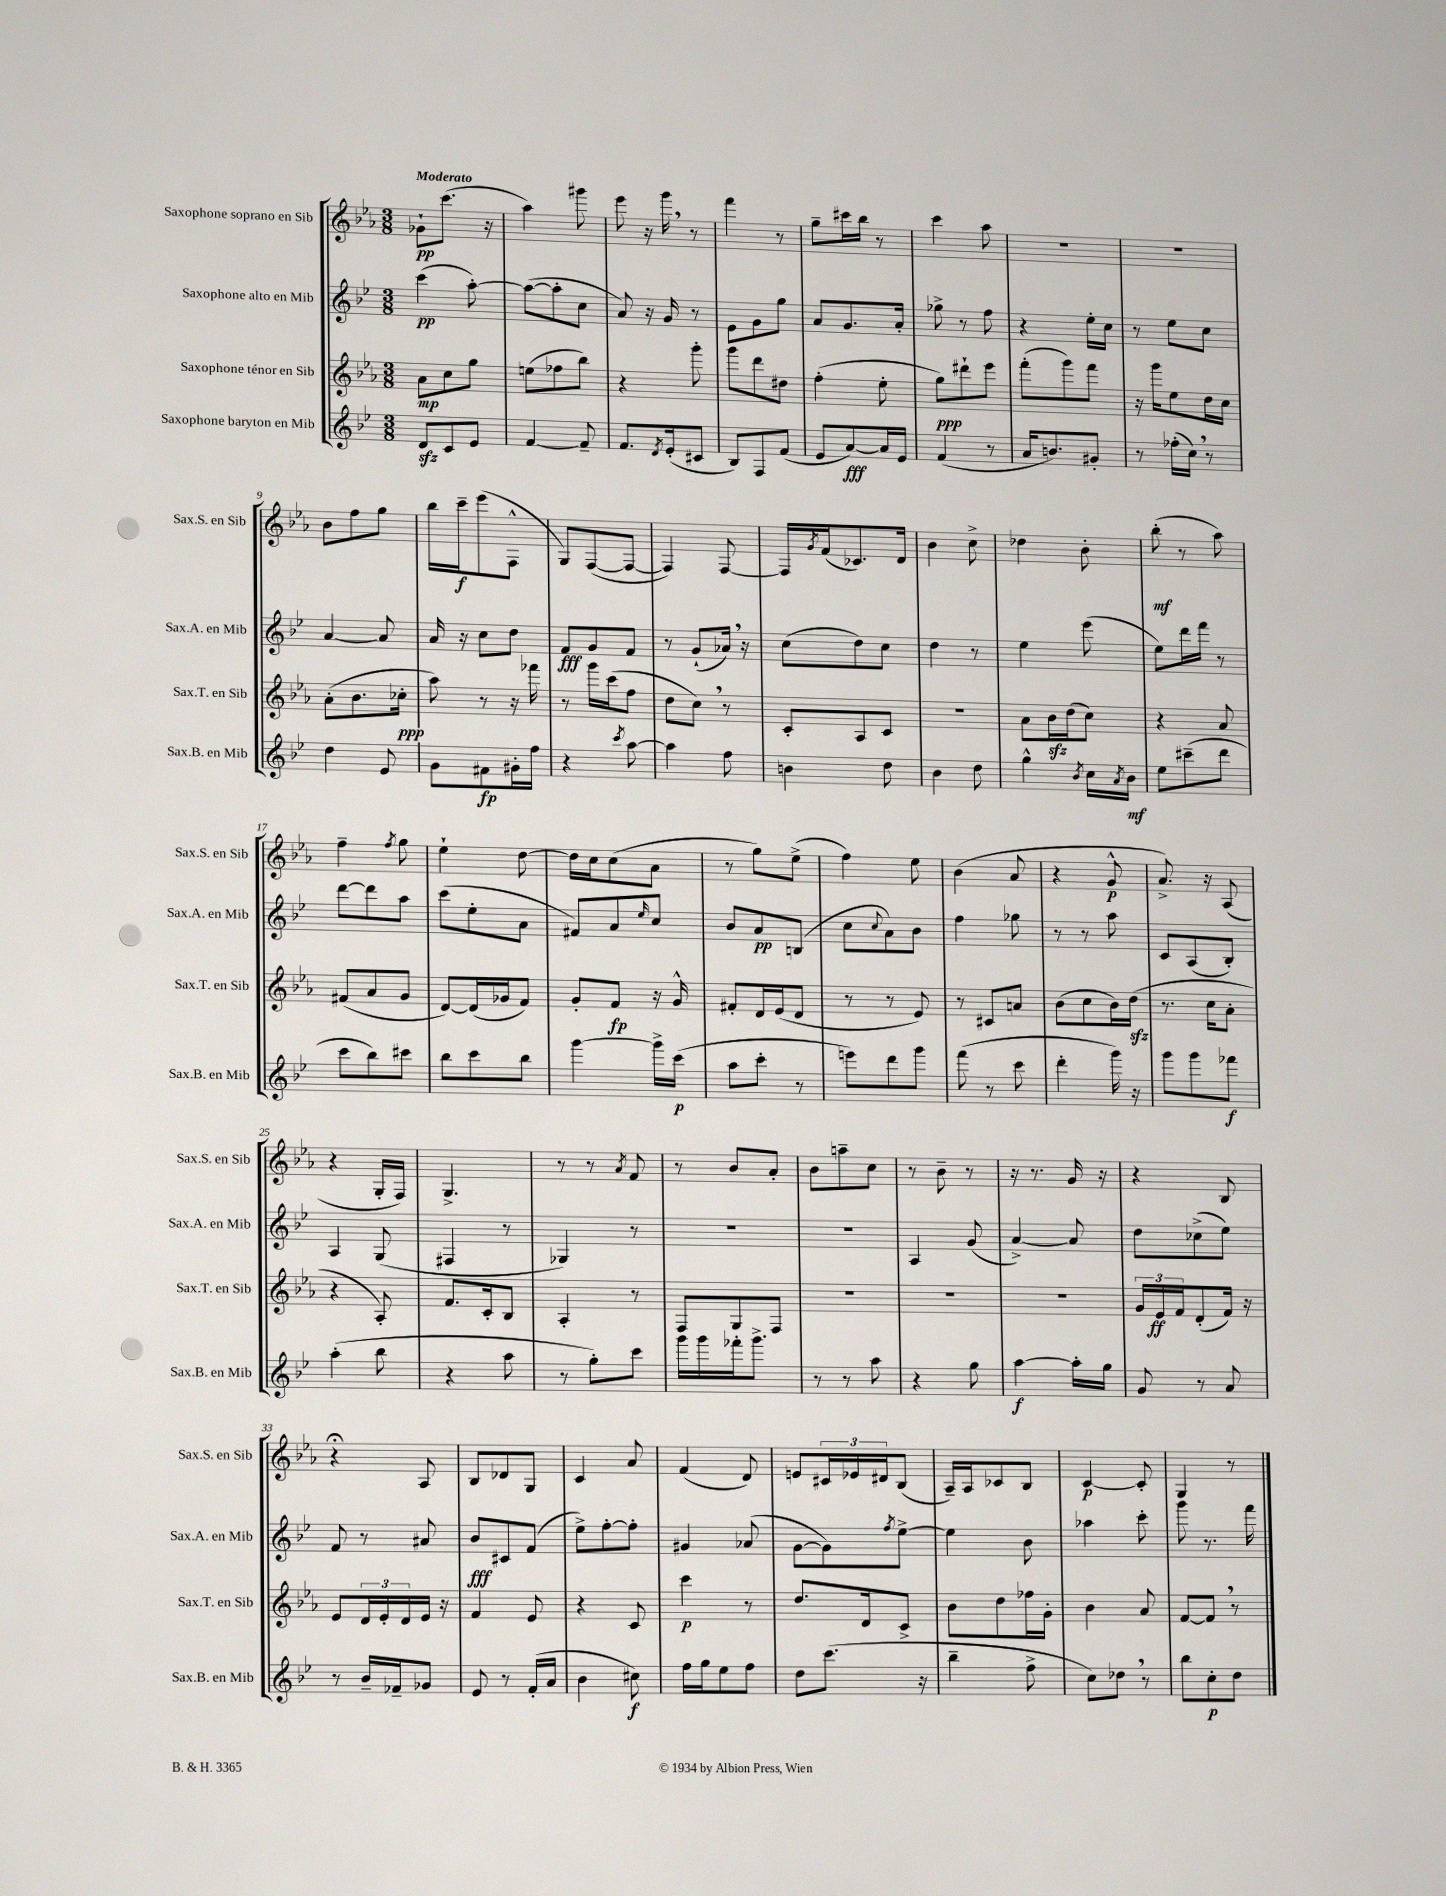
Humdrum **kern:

**kern	**dynam	**kern	**dynam	**kern	**dynam	**kern	**dynam
*part4	*part4	*part3	*part3	*part2	*part2	*part1	*part1
*staff4	*staff4	*staff3	*staff3	*staff2	*staff2	*staff1	*staff1
*I"Saxophone baryton en Mib	*	*I"Saxophone ténor en Sib	*	*I"Saxophone alto en Mib	*	*I"Saxophone soprano en Sib	*
*I'Sax.B. en Mib	*	*I'Sax.T. en Sib	*	*I'Sax.A. en Mib	*	*I'Sax.S. en Sib	*
*clefG2	*	*clefG2	*	*clefG2	*	*clefG2	*
*k[b-e-]	*	*k[b-e-a-]	*	*k[b-e-]	*	*k[b-e-a-]	*
*M3/8	*	*M3/8	*	*M3/8	*	*M3/8	*
=1	=1	=1	=1	=1	=1	=1	=1
!	!	!	!	!	!	!LO:TX:a:B:t=Moderato	!
8dzz/L	.	8a-\L	mp	(4ccc\	pp	8g-X`\L	pp
8c/	.	8cc\	.	.	.	(8.ccc\J	.
8e-/J	.	8gg\J	.	[8aa'\)	.	.	.
.	.	.	.	.	.	16r	.
=2	=2	=2	=2	=2	=2	=2	=2
[4f/	.	(8een\L	.	(8aa\L_	.	4aa-\)	.
.	.	8ff-X\	.	8aa'\]	.	.	.
8f~/]	.	8bb-\J)	.	8cc\J	.	8ggg#X\	.
=3	=3	=3	=3	=3	=3	=3	=3
8.f/L	.	4r	.	8a/)	.	8eee-\	.
.	.	.	.	16r	.	16r	.
8qd/	.	.	.	.	.	.	.
(16e-'/k	.	.	.	16g/	.	16ggg,\	.
8c#X/J	.	8ggg'\	.	8r	.	8r	.
=4	=4	=4	=4	=4	=4	=4	=4
8B-/L)	.	8ggg\L	.	8e-\L	.	4fff\	.
8F/	.	8ddd\	.	8g\	.	.	.
(8f/J	.	8dd#X\J	.	8gg\J	.	8r	.
=5	=5	=5	=5	=5	=5	=5	=5
8e-/L	.	(4ff'\	.	8a/L	.	8gg~\L	.
[8a/)	fff	.	.	8.g/	.	16ccc#X\L	.
.	.	.	.	.	.	16bb-\JJ	.
16a/L]	.	8ee-'\	.	.	.	8r	.
16e-/JJ	.	.	.	16a'/Jk	.	.	.
=6	=6	=6	=6	=6	=6	=6	=6
(4f/	.	8gg\L)	ppp	8gg-X^\	.	4ccc\	.
.	.	8ddd#X`\	.	8r	.	.	.
8r	.	8eee-\J	.	8ff\	.	8aa-\	.
=7	=7	=7	=7	=7	=7	=7	=7
16a/KL	.	(8fff'\L	.	4r	.	4.r	.
8.bn/)	.	.	.	.	.	.	.
.	.	8ggg\)	.	.	.	.	.
8g#X'/J	.	8fff\J	.	16ee-'\LL	.	.	.
.	.	.	.	16cc\JJ	.	.	.
=8	=8	=8	=8	=8	=8	=8	=8
8r	.	16r	.	8r	.	4.r	.
.	.	16ggg\KL	.	.	.	.	.
(16ff-X'\LL	.	8ee-\	.	8ee-\L	.	.	.
16cc,\JJ)	.	.	.	.	.	.	.
8r	.	16dd\L	.	8cc\J	.	.	.
.	.	16cc\JJ	.	.	.	.	.
!!LO:LB:g=z
=9	=9	=9	=9	=9	=9	=9	=9
4dd\	.	(8a-'\L	.	[4a/	.	8b-\L	.
.	.	8.b-\	.	.	.	8ff\	.
8e-/	.	.	.	8a/]	.	8gg\J	.
.	.	16cc-X'\Jk	ppp	.	.	.	.
=10	=10	=10	=10	=10	=10	=10	=10
8g\L	.	8aa-\)	.	16a/	.	16bb-\LL	.
.	.	.	.	16r	.	16ccc~\J	f
8f#X\	fp	8r	.	8cc\L	.	(8eee-\	.
16g#X'\L	.	16r	.	8dd\J	.	8F^^\J	.
16ff\JJ	.	16fff-X\	.	.	.	.	.
=11	=11	=11	=11	=11	=11	=11	=11
4r	.	8r	.	8f/L	fff	8G/L)	.
.	.	16ggg\LL	.	8g/	.	([8F/	.
.	.	(16ccc\J	.	.	.	.	.
8qccc/	.	.	.	.	.	.	.
[8aa\	.	8ff\J	.	8f/J	.	8F/J_	.
=12	=12	=12	=12	=12	=12	=12	=12
4aa\]	.	8dd\L	.	8r	.	4F/])	.
.	.	8cc,\J)	.	(8g`/L	.	.	.
8ff\	.	8r	.	16a-X,/Jk)	.	[8F/	.
.	.	.	.	16r	.	.	.
=13	=13	=13	=13	=13	=13	=13	=13
4bn\	.	8c'/L	.	(8cc\L	.	16F/LL]	.
.	.	.	.	.	.	8qg/	.
.	.	.	.	.	.	(16f/J	.
.	.	8A-/	.	8dd\)	.	8.c-X/)	.
8dd\	.	8c/J	.	8cc\J	.	.	.
.	.	.	.	.	.	16d/Jk	.
=14	=14	=14	=14	=14	=14	=14	=14
4b-\	.	4.r	.	4dd\	.	4b-\	.
8dd\	.	.	.	8r	.	8cc^\	.
=15	=15	=15	=15	=15	=15	=15	=15
4gg^^\	.	8a-\L	.	4ee-\	.	4dd-X\	.
.	.	16b-zz\L	.	.	.	.	.
.	.	(16dd\J	.	.	.	.	.
8qb-/	.	.	.	.	.	.	.
16cc\LL	.	8cc\J)	.	(8eee-\	.	8b-'\	.
8qa/	.	.	.	.	.	.	.
16b-\JJ	mf	.	.	.	.	.	.
=16	=16	=16	=16	=16	=16	=16	=16
8ee-\L	.	4r	.	8ee-\L)	.	(8bb-'\	mf
(8ccc#X~\	.	.	.	16ddd\L	.	8r	.
.	.	.	.	16fff\JJ	.	.	.
8ddd\J	.	8a-/	.	8r	.	8aa-\)	.
!!LO:LB:g=z
=17	=17	=17	=17	=17	=17	=17	=17
8ccc\L	.	(8f#X/L	.	[8ddd\L	.	4ff~\	.
8bb-\)	.	8a-/	.	8ddd\]	.	.	.
.	.	.	.	.	.	8qff/	.
8ccc#X\J	.	8g/J	.	8aa\J	.	8gg\	.
=18	=18	=18	=18	=18	=18	=18	=18
8bb-\L	.	[8d/L)	.	(8ccc\L	.	4ee-`\	.
8ccc\	.	(16d/L]	.	8ee-'\	.	.	.
.	.	16g-X/J	.	.	.	.	.
8bb-\J	.	8f/J)	.	8a\J	.	[8dd\	.
=19	=19	=19	=19	=19	=19	=19	=19
[4ggg\	.	8g'/L	.	8f#X/L)	.	16dd\LL]	.
.	.	.	.	.	.	16cc\J	.
.	.	8f/J	fp	8a/	.	(8cc\	.
.	.	.	.	16qqee-/	.	.	.
16ggg^\LL]	.	16r	.	8cc/J	.	8a-\J	.
(16ccc\JJ	p	16g^^/	.	.	.	.	.
=20	=20	=20	=20	=20	=20	=20	=20
8aa\L	.	8f#X'/L	.	8b-/L	.	8r	.
8ccc'\J	.	16d/L	.	8a/	pp	8gg\L)	.
.	.	(16e-/J	.	.	.	.	.
8r	.	8d/J	.	(8Bn/J	.	(8ee-^\J	.
=21	=21	=21	=21	=21	=21	=21	=21
8eeen\L)	.	8r	.	8cc\L	.	4ff\)	.
.	.	.	.	8qqcc/	.	.	.
8ddd\	.	8r	.	8a\)	.	.	.
8ggg\J	.	8e-/)	.	8b-\J	.	8ee-\	.
=22	=22	=22	=22	=22	=22	=22	=22
(8fff\	.	8r	.	4ff\	.	(4b-\	.
8r	.	8c#X/L	.	.	.	.	.
8ccc\	.	8an/J	.	8gg-X\	.	8a-/	.
=23	=23	=23	=23	=23	=23	=23	=23
4ddd'\	.	(8b-\L	.	8r	.	4r	.
.	.	8cc\	.	8r	.	.	.
16ggg\)	.	16b-\L)	.	8aa\	.	8g^^/	p
16r	.	(16ddzz\JJ	.	.	.	.	.
=24	=24	=24	=24	=24	=24	=24	=24
8ggg\L	.	8.r	.	8c/L	.	8.a-^/)	.
8ggg\	.	.	.	(8A/	.	.	.
.	.	16cc\KL	.	.	.	16r	.
8fff-X\J	f	8a-'\J	.	8B-'/J)	.	(8A-/	.
!!LO:LB:g=z
=25	=25	=25	=25	=25	=25	=25	=25
(4aa'\	.	4r	.	4A/	.	4r	.
8bb-\	.	8A-'/)	.	(8G/	.	16G'/LL	.
.	.	.	.	.	.	16F/JJ)	.
=26	=26	=26	=26	=26	=26	=26	=26
4r	.	8.f/L	.	4F#X/	.	4.G^/	.
.	.	16c'/k	.	.	.	.	.
8aa\	.	8B-/J	.	8r	.	.	.
=27	=27	=27	=27	=27	=27	=27	=27
8r	.	4A-'/	.	4G-X/)	.	8r	.
8gg'\L)	.	.	.	.	.	8r	.
.	.	.	.	.	.	8qa-/	.
8ccc\J	.	8r	.	8r	.	8f/	.
=28	=28	=28	=28	=28	=28	=28	=28
16ggg\LL	.	8F/L	.	4.r	.	8r	.
16ggg\	.	.	.	.	.	.	.
16fff-X'\J	.	8G/	.	.	.	8b-/L	.
8.ggg^\J	.	.	.	.	.	.	.
.	.	8F/J	.	.	.	8a-'/J	.
=29	=29	=29	=29	=29	=29	=29	=29
8r	.	4.r	.	4.r	.	8b-\L	.
8r	.	.	.	.	.	8aan~\	.
8aa\	.	.	.	.	.	8cc\J	.
=30	=30	=30	=30	=30	=30	=30	=30
4r	.	4.r	.	4A/	.	8r	.
.	.	.	.	.	.	8b-~\	.
8gg\	.	.	.	(8g/	.	8r	.
=31	=31	=31	=31	=31	=31	=31	=31
[4aa\	f	4.r	.	[4a^/)	.	16r	.
.	.	.	.	.	.	8.r	.
16aa'\LL]	.	.	.	8a/]	.	16g/	.
16gg\JJ	.	.	.	.	.	16r	.
=32	=32	=32	=32	=32	=32	=32	=32
8g/	.	24g/LL	.	8dd\L	.	4r	.
.	.	24e-/	ff	.	.	.	.
.	.	24f/J	.	.	.	.	.
8r	.	(8d'/	.	(8cc-X^\	.	.	.
8a/	.	16f/Jk)	.	8ee-\J)	.	8B-/	.
.	.	16r	.	.	.	.	.
!!LO:LB:g=z
=33	=33	=33	=33	=33	=33	=33	=33
8r	.	8e-/L	.	8f/	.	4r;<	.
16b-~/LL	.	24d/L	.	8r	.	.	.
.	.	24e-'/	.	.	.	.	.
16f-X~/J	.	.	.	.	.	.	.
.	.	24d/	.	.	.	.	.
8g-X/J	.	16e-/JJ	.	8a#X/	.	8A-/	.
.	.	16r	.	.	.	.	.
=34	=34	=34	=34	=34	=34	=34	=34
8e-/	.	4f/	.	8b-/L	fff	8B-/L	.
8r	.	.	.	8c#X/	.	8d-X/	.
(16f'/LL	.	8e-/	.	(8f/J	.	8G/J	.
16a/JJ	.	.	.	.	.	.	.
=35	=35	=35	=35	=35	=35	=35	=35
4b-\	.	4r	.	8ee-^\L)	.	4c/	.
.	.	.	.	[8ff'\	.	.	.
8cc#X\)	f	8c/	.	8ff'\J]	.	8a-/	.
=36	=36	=36	=36	=36	=36	=36	=36
16ff\LL	.	4ccc\	p	4g#X/	.	(4f/	.
16gg\J	.	.	.	.	.	.	.
8ee-\	.	.	.	.	.	.	.
8ff\J	.	8r	.	(8a-X/	.	8d/)	.
=37	=37	=37	=37	=37	=37	=37	=37
8dd\L	.	8.dd/L	.	[8g\L	.	8en/L	.
(8.ccc\J	.	.	.	8g\])	.	24c#X/L	.
.	.	.	.	.	.	24e-X/	.
.	.	16d/k	.	.	.	.	.
.	.	.	.	.	.	24d#X/J	.
.	.	.	.	8qff/	.	.	.
.	.	8c^/J	.	[8ee-^\J	.	(8B-/J	.
16r	.	.	.	.	.	.	.
=38	=38	=38	=38	=38	=38	=38	=38
4bb-~\	.	8b-\L	.	4ee-\]	.	16A-~/LL)	.
.	.	.	.	.	.	16A-/J	.
.	.	8dd\	.	.	.	8c-X/	.
8ff^\	.	16ff-X\L	.	8b-\	.	8B-/J	.
.	.	16g'\JJ	.	.	.	.	.
=39	=39	=39	=39	=39	=39	=39	=39
8cc\L)	.	4b-\	.	4aa-X\	.	[4c/	p
8dd-X,\J	.	.	.	.	.	.	.
8r	.	8a-/	.	8ccc'\	.	8c'/]	.
=40	=40	=40	=40	=40	=40	=40	=40
8bb-\L	.	[8f/L	.	8ggg\	.	4G/	.
8cc'\	p	8f,/J]	.	8.r	.	.	.
8dd\J	.	8r	.	.	.	8r	.
.	.	.	.	16fff\	.	.	.
==	==	==	==	==	==	==	==
*-	*-	*-	*-	*-	*-	*-	*-
